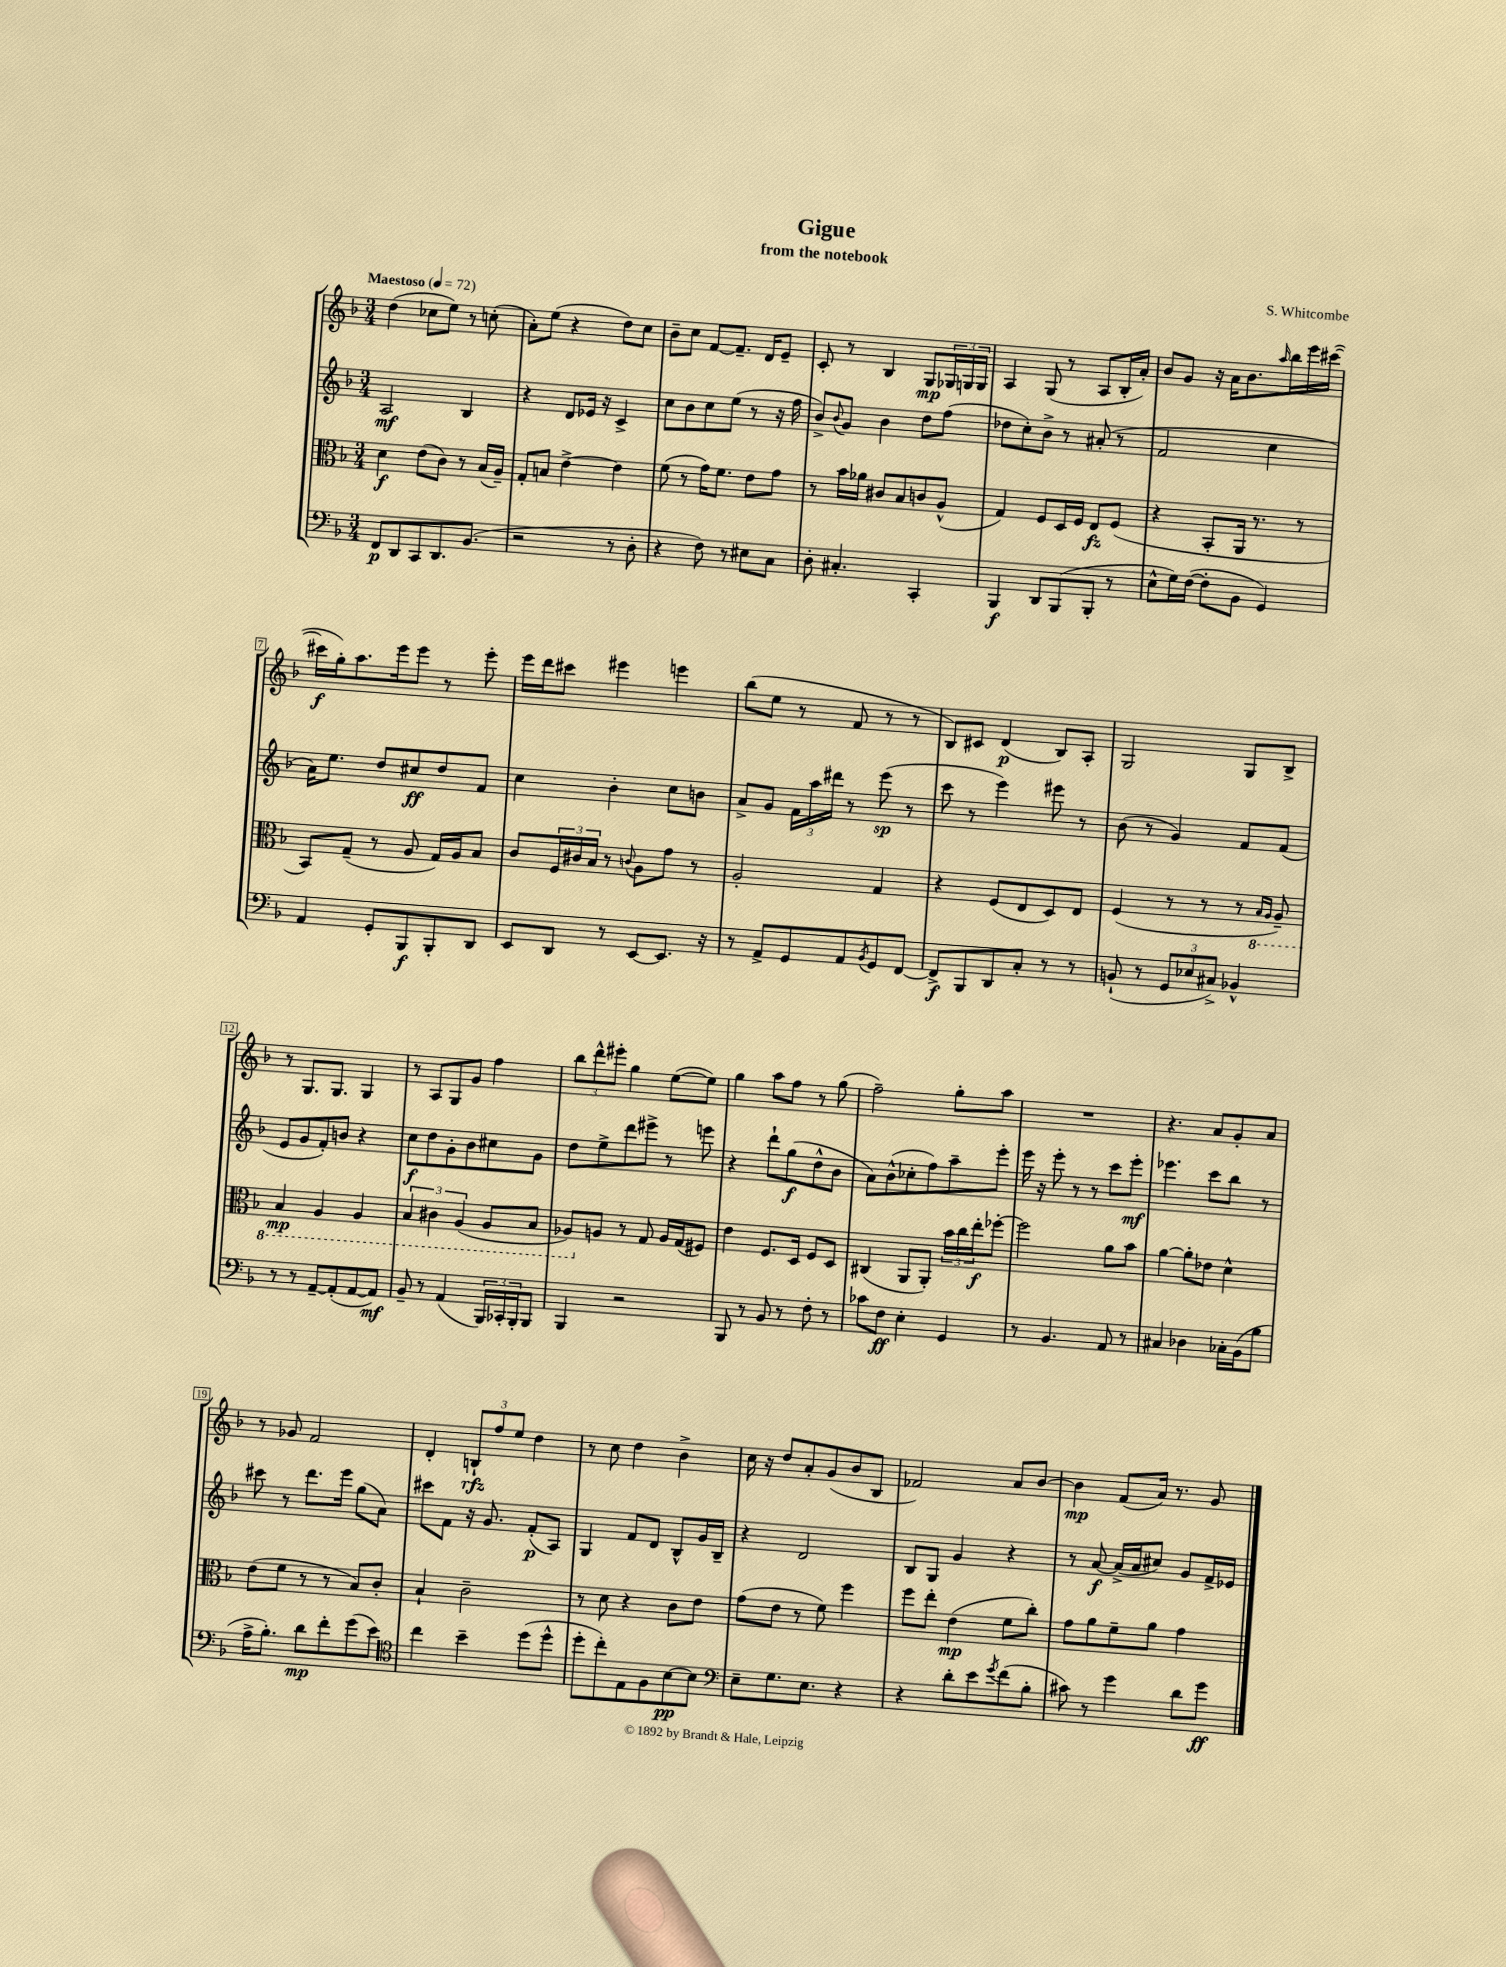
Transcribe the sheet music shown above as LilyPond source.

\header { title = "Gigue" composer = "S. Whitcombe" subtitle = "from the notebook" }
<<
\new StaffGroup <<
\new Staff = "s0" {
    \clef treble \key f \major \numericTimeSignature \time 3/4 \tempo "Maestoso" 4 = 72
    d''4( ces''8 e''8) r8 c''8-.( |
    a'8-.) e''8( r4 d''8) c''8 |
    bes'8-- c''8 f'8~ f'8.-- d'16 e'8-- |
    c'8-. r8 bes4 g8\mp \tuplet 3/2 { ges16 g16 g16 } |
    a4 g8( r8 a8 bes16-. a'16-.) |
    bes'8 g'8 r16 a'16 bes'8. \grace { a''16 } bes''16 e'''16 cis'''16~( |
    cis'''16\f g''16-.) a''8. e'''16 e'''8 r8 e'''8-. |
    e'''16 d'''16 cis'''8 eis'''4 e'''4 |
    bes''8( e''8 r8 f'8 r8 r8 |
    bes8) cis'8 d'4\p( bes8) a8-. |
    g2 g8 bes8-> |
    r8 g8. g8. g4 |
    r8 a8 g8 g'8 f''4 |
    \tuplet 3/2 { bes''8 d'''8-^ eis'''8-. } g''4 e''8~( e''8) |
    g''4 a''8 f''8 r8 g''8( |
    f''2--) g''8-. a''8 |
    R2. |
    r4. a'8 g'8-. a'8 |
    r8 ges'8 f'2 |
    d'4-. \tuplet 3/2 { b8-!\rfz f''8 e''8 } d''4 |
    r8 c''8 d''4 bes'4-> |
    c''16 r16 d''8 a'8-. g'8( bes'8 bes8 |
    fes'2) a'8 bes'8~ |
    bes'4\mp f'8( a'16) r8. g'8 \bar "|." |
}
\new Staff = "s1" {
    \clef treble \key f \major \numericTimeSignature \time 3/4
    a2\mf bes4 |
    r4 d'8 ees'16 r16 c'4-> |
    c''8 bes'8 c''8 e''8( r8 r16 f''16 |
    bes'8->) \appoggiatura { bes'8 } g'8 bes'4 d''8 f''8( |
    des''8 c''8-.) bes'8-> r8 ais'8-.( r8 |
    f'2 c''4 |
    a'16) e''8. d''8 cis''8\ff d''8 f'8 |
    c''4 bes'4-. c''8 b'8 |
    a'8-> g'8 \tuplet 3/2 { f'16 a''16 dis'''16 } r8 e'''8\sp( r8 |
    c'''8 r8 e'''4) eis'''8 r8 |
    bes'8( r8 g'4) f'8 f'8( |
    e'8 g'8 f'8-.) b'8 r4 |
    c''8\f d''8 g'8-. bes'8 cis''8 g'8 |
    d''8 e''8-> d'''8 eis'''8-> r8 e'''8 |
    r4 d'''8-! g''8\f( d''8-^ bes'8 |
    a'8) bes'8-^( ces''8-. f''8) a''8-- e'''8-. |
    e'''16 r16 e'''8-. r8 r8 c'''8 e'''8-.\mf |
    ees'''4. c'''8 bes''8 r8 |
    cis'''8 r8 d'''8. e'''16 g''8( a'8) |
    cis'''8 f'8 r16 g'8. f'8-.\p( a8) |
    g4 f'8 d'8 bes8-^ g'16 bes16-- |
    r4 d'2 |
    bes8 g8 g'4 r4 |
    r8 a'8~\f a'16->( a'16 cis''8) g'8 f'16-> ees'16 \bar "|." |
}
\new Staff = "s2" {
    \clef alto \key f \major \numericTimeSignature \time 3/4
    d'4\f e'8( c'8) r8 bes16( a16--) |
    g8-. b8 e'4~-> e'4 |
    f'8( r8 g'16) f'8. e'8 g'8 |
    r8 bes'16 aes'16 cis'8 bes8 c'8 a8-^( |
    g4) f8 d16 f16 e8\fz f8( |
    r4 bes,8-. a,16 r8. r8 |
    bes,8) g8--( r8 a8 g16) a16 bes8 |
    c'8 \tuplet 3/2 { f16 cis'16 bes16 } r8 \appoggiatura { c'8 } a8 g'8 r8 |
    a2-. g4 |
    r4 f8( e8 d8) e8 |
    f4( r8 r8 r8 \ottava #-1 \grace { bes,16 a,16 } a,8--) |
    bes,4\mp a,4 a,4 |
    \tuplet 3/2 { bes,4 cis4 a,4( } a,8 bes,8 |
    aes,8) \ottava #0 a!8 r8 g8 a16 g16( fis8) |
    e'4 f8. d16 f8 d8 |
    cis4( a,8 a,8-.) \tuplet 3/2 { bes'16 c''16 e''16-.\f } fes''8~-. |
    fes''2 a'8 bes'8 |
    a'4~ a'8-. ees'8 d'4-^ |
    e'8( f'8 r8 r8 bes8) c'8-. |
    bes4-! c'2-- |
    r8 d'8 r4 c'8 e'8 |
    g'8( e'8 r8 f'8) f''4 |
    f''8 e''8-. e'4\mp( f'8 c''8-.) |
    g'8 a'8 f'8-- a'8 g'4 \bar "|." |
}
\new Staff = "s3" {
    \clef bass \key f \major \numericTimeSignature \time 3/4
    f,8\p d,8 c,8 d,8. bes,8.( |
    r2 r8 d8-. |
    r4 f8) r8 eis8 c8 |
    d8-. cis4.-. c,4-. |
    bes,,4\f d,8 bes,,8( bes,,8-. r8 |
    e8-^ g16) f16~( f8-. bes,8 g,4) |
    a,4 g,8-. bes,,8\f bes,,8-. d,8 |
    e,8 d,8 r8 e,8~ e,8. r16 |
    r8 a,8-> g,8 a,8 \acciaccatura { bes,8 } g,8 f,8~ |
    f,8->\f bes,,8 d,8 c8-. r8 r8 |
    b,8-!( r8 \tuplet 3/2 { g,8 ees8 cis8->) } bes,4-^ |
    r8 r8 a,8~-- a,8-.( a,8~ a,8\mf) |
    bes,8-- r8 a,4( \tuplet 3/2 { bes,,16) ces,16-. bes,,16-. } bes,,8 |
    bes,,4 r2 |
    bes,,8 r8 bes,8 r8 f8-. r8 |
    ces'8 f8\ff e4-. g,4 |
    r8 bes,4. a,8 r8 |
    cis4 des4 ces16-. bes,16( bes8 |
    a16-> bes8.-.) d'8\mp f'8-. g'8( e'8) |
    \clef tenor c''4 bes'4-- d''8( d''8-^ |
    d''8-. c''8-.) e8 f8 bes8~\pp bes8 |
    \clef bass e8-- g8. e8. r4 |
    r4 d'8-. e'8 \acciaccatura { g'8 } f'8( bes8-. |
    cis'8) r8 g'4 d'8 g'8\ff \bar "|." |
}
>>
>>
\layout { \context { \Score \override BarNumber.stencil = #(make-stencil-boxer 0.1 0.3 ly:text-interface::print) } }
